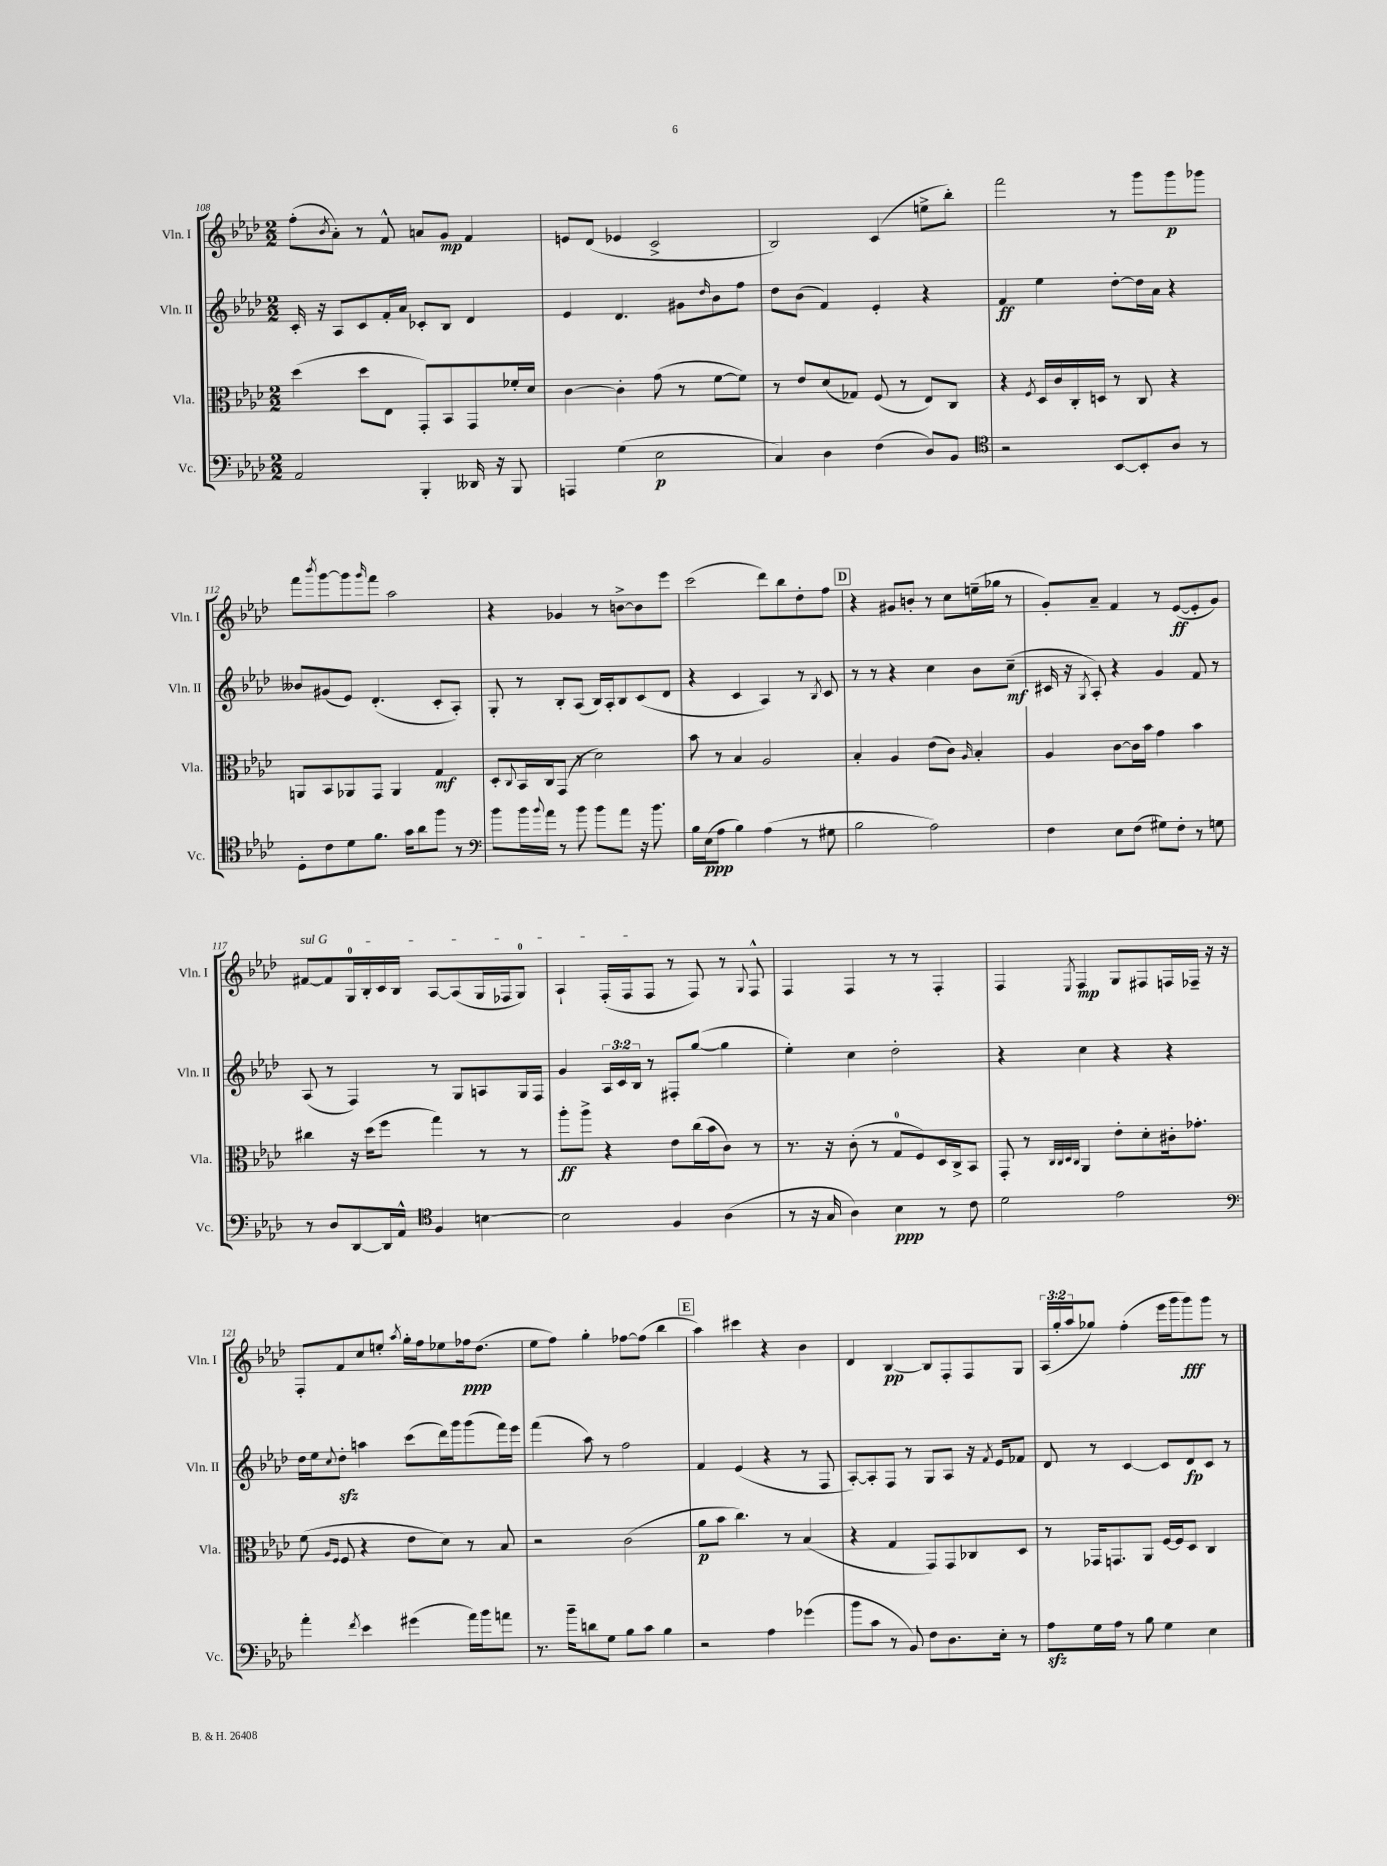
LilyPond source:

<<
\new StaffGroup <<
\new Staff = "s0" \with { instrumentName = "Vln. I" shortInstrumentName = "Vln. I" } {
    \clef treble \key aes \major \numericTimeSignature \time 2/2 \override Staff.TupletNumber.text = #tuplet-number::calc-fraction-text
    f''8-.( \acciaccatura { bes'8 } aes'8-.) r8 f'8-^ a'8 g'8\mp f'4 |
    e'8 des'8( ees'4 c'2-> |
    bes2) c'4( e''8-> bes''8-.) |
    f'''2 r8 g'''8 g'''8\p ges'''8 |
    f'''8 \acciaccatura { bes'''8 } g'''8~ g'''8 \grace { g'''16 } f'''8 aes''2 |
    r4 ges'4 r8 b'8~-> b'8 ees'''8 |
    c'''2( des'''8) bes''8 des''8-. f''8 |
    \mark \markup { \box "D" } r4 gis'8 b'8-. r8 c''8 e''16--( ges''16 r8 |
    g'8-.) aes'8-- f'4 r8 ees'8~\ff( ees'8-. g'8) |
    \once \override TextSpanner.bound-details.left.text = \markup { \italic "sul G" } fis'8~\startTextSpan fis'8 g16-0 bes16-. c'16 bes16 aes8~ aes8( g16 fes16 g8-0) |
    aes4-! f16-.( f16 f8\stopTextSpan r8 f8) r8 \appoggiatura { g8 } f8-^ |
    f4 f4 r8 r8 f4-. |
    f4 \acciaccatura { ees8 } f4\mp g8 fis8 f16 fes16-- r16 r16 |
    f8-. f'8 c''8 e''8-. \acciaccatura { aes''8 } g''16-. f''16 ees''8 fes''16\ppp des''8.( |
    ees''8 f''8) g''4-. fes''8~ fes''8( bes''4 |
    \mark \markup { \box "E" } aes''4) cis'''4 r4 bes'4 |
    des'4 bes4~\pp bes8 f8-. f8 g8 |
    \tuplet 3/2 { aes16( g''16-. aes''16 } ges''8) f''4-.( ees'''16 g'''16 g'''8\fff) g'''8 r8 \bar "|." |
}
\new Staff = "s1" \with { instrumentName = "Vln. II" shortInstrumentName = "Vln. II" } {
    \clef treble \key aes \major \numericTimeSignature \time 2/2 \override Staff.TupletNumber.text = #tuplet-number::calc-fraction-text
    c'16-. r16 aes8 c'8 f'16-. aes'16 ces'8-. bes8 des'4 |
    ees'4 des'4. gis'8 \grace { des''16 } bes'8 f''8 |
    des''8 bes'8( f'4) ees'4-. r4 |
    f'4\ff ees''4 des''8~-. des''16 aes'16 r4 |
    beses'8 gis'8( ees'8) des'4.-.( c'8-. aes8-.) |
    g8-. r8 bes8-. aes8( bes16) aes16-. bes8 c'8( des'8 |
    r4 c'4 aes4) r8 \acciaccatura { bes8 } c'8 |
    \mark \markup { \box "D" } r8 r8 r4 c''4 bes'8 c''8--\mf( |
    cis'16 r16 \acciaccatura { g8 } aes8-.) r4 g'4 f'8 r8 |
    aes8( r8 f4) r8 g8 a8 g16 f16 |
    g'4 \tuplet 3/2 { aes16 c'16 bes16 } r8 fis8-. g''8~( g''4 |
    ees''4-.) c''4 des''2-. |
    r4 c''4 r4 r4 |
    des''16 ees''16 \appoggiatura { c''8 } des''8-.\sfz a''4 c'''8( des'''16) g'''16 g'''8( f'''16) ees'''16 |
    f'''4( aes''8) r8 f''2 |
    \mark \markup { \box "E" } f'4 ees'4( r4 r8 f8 |
    aes8~-.) aes8-. f8 r8 g8 aes8 r16 \acciaccatura { f'8 } ees'16 fes'8 |
    des'8 r8 c'4~ c'8 des'8\fp c'8 r8 \bar "|." |
}
\new Staff = "s2" \with { instrumentName = "Vla." shortInstrumentName = "Vla." } {
    \clef alto \key aes \major \numericTimeSignature \time 2/2
    des''4( des''8 ees8 g,8-.) bes,8 g,8 fes'16-. des'16 |
    c'4~ c'4-. g'8( r8 f'8~ f'8) |
    r8 ees'8 des'8( ges8) f8( r8 ees8) c8 |
    r4 \acciaccatura { f8 } des16 c'16 c16-. d16 r8 c8 r4 |
    a,8 bes,8 aes,8 g,8 aes,4 g4\mf |
    des8-. \appoggiatura { c8 } bes,16 c16 g,8( r8 des'2) |
    bes'8 r8 bes4 aes2 |
    \mark \markup { \box "D" } bes4-. aes4 ees'8( c'8) \grace { aes16 } bes4-. |
    aes4 c'8~ c'16 bes'16 g'4 bes'4 |
    cis''4 r16 des''16( f''8 g''4) r8 r8 |
    aes''8-.\ff aes''8-> r4 ees'8 c''16( bes'16 c'8) r8 |
    r8. r16 c'8-.( r8 g8-0 f8) des16 c16-> bes,8 |
    g,8-. r8 \grace { c32 c32 des32 c32 } aes,4 ees'8-. des'8-. cis'16-. ges'8.-. |
    f'8( \grace { aes16 f16 } f8 r4 ees'8 des'8) r8 bes8 |
    r2 c'2( |
    \mark \markup { \box "E" } aes'8\p bes'8 c''4.) r8 bes4( |
    r4 g4 g,8) g,8 ces8 des8 |
    r8 ges,16 g,8. aes,8 f16~ f16 des8 c4 \bar "|." |
}
\new Staff = "s3" \with { instrumentName = "Vc." shortInstrumentName = "Vc." } {
    \clef bass \key aes \major \numericTimeSignature \time 2/2
    aes,2 bes,,4-. deses,16 r16 bes,,8 |
    a,,4 g4( ees2\p |
    c4) des4 f4( des8) bes,8 |
    \clef tenor r2 bes,8~ bes,8-. aes8 r8 |
    des8-. c'8 des'8 f'8. g'16 aes'8 f''8 r8 |
    \clef bass bes'8 bes'16 \appoggiatura { bes'8 } aes'16 r8 bes'8 bes'8 aes'8 r16 bes'8. |
    bes16 ees16\ppp( aes8 bes4) aes4( r8 gis8 |
    \mark \markup { \box "D" } bes2 aes2) |
    f4 ees8 f8( gis8) f8-. r8 g8 |
    r8 des8 des,8~ des,16 aes,16-^ \clef tenor f4 b4~ |
    b2 f4 aes4( |
    r8 r16 g16 aes4) bes4\ppp r8 c'8 |
    des'2 ees'2 |
    \clef bass aes'4-. \acciaccatura { f'8 } ees'4 gis'4( aes'16) bes'16 a'8 |
    r8. bes'16-- d'8 g8 bes8 c'8 bes4 |
    \mark \markup { \box "E" } r2 aes4 ges'4( |
    bes'8 c'8 r8 bes,8) f8 des8. ees16-. r8 |
    aes8\sfz g16 aes16 r8 bes8 g4 ees4 \bar "|." |
}
>>
>>
\layout { \context { \Score currentBarNumber = #108 } }
